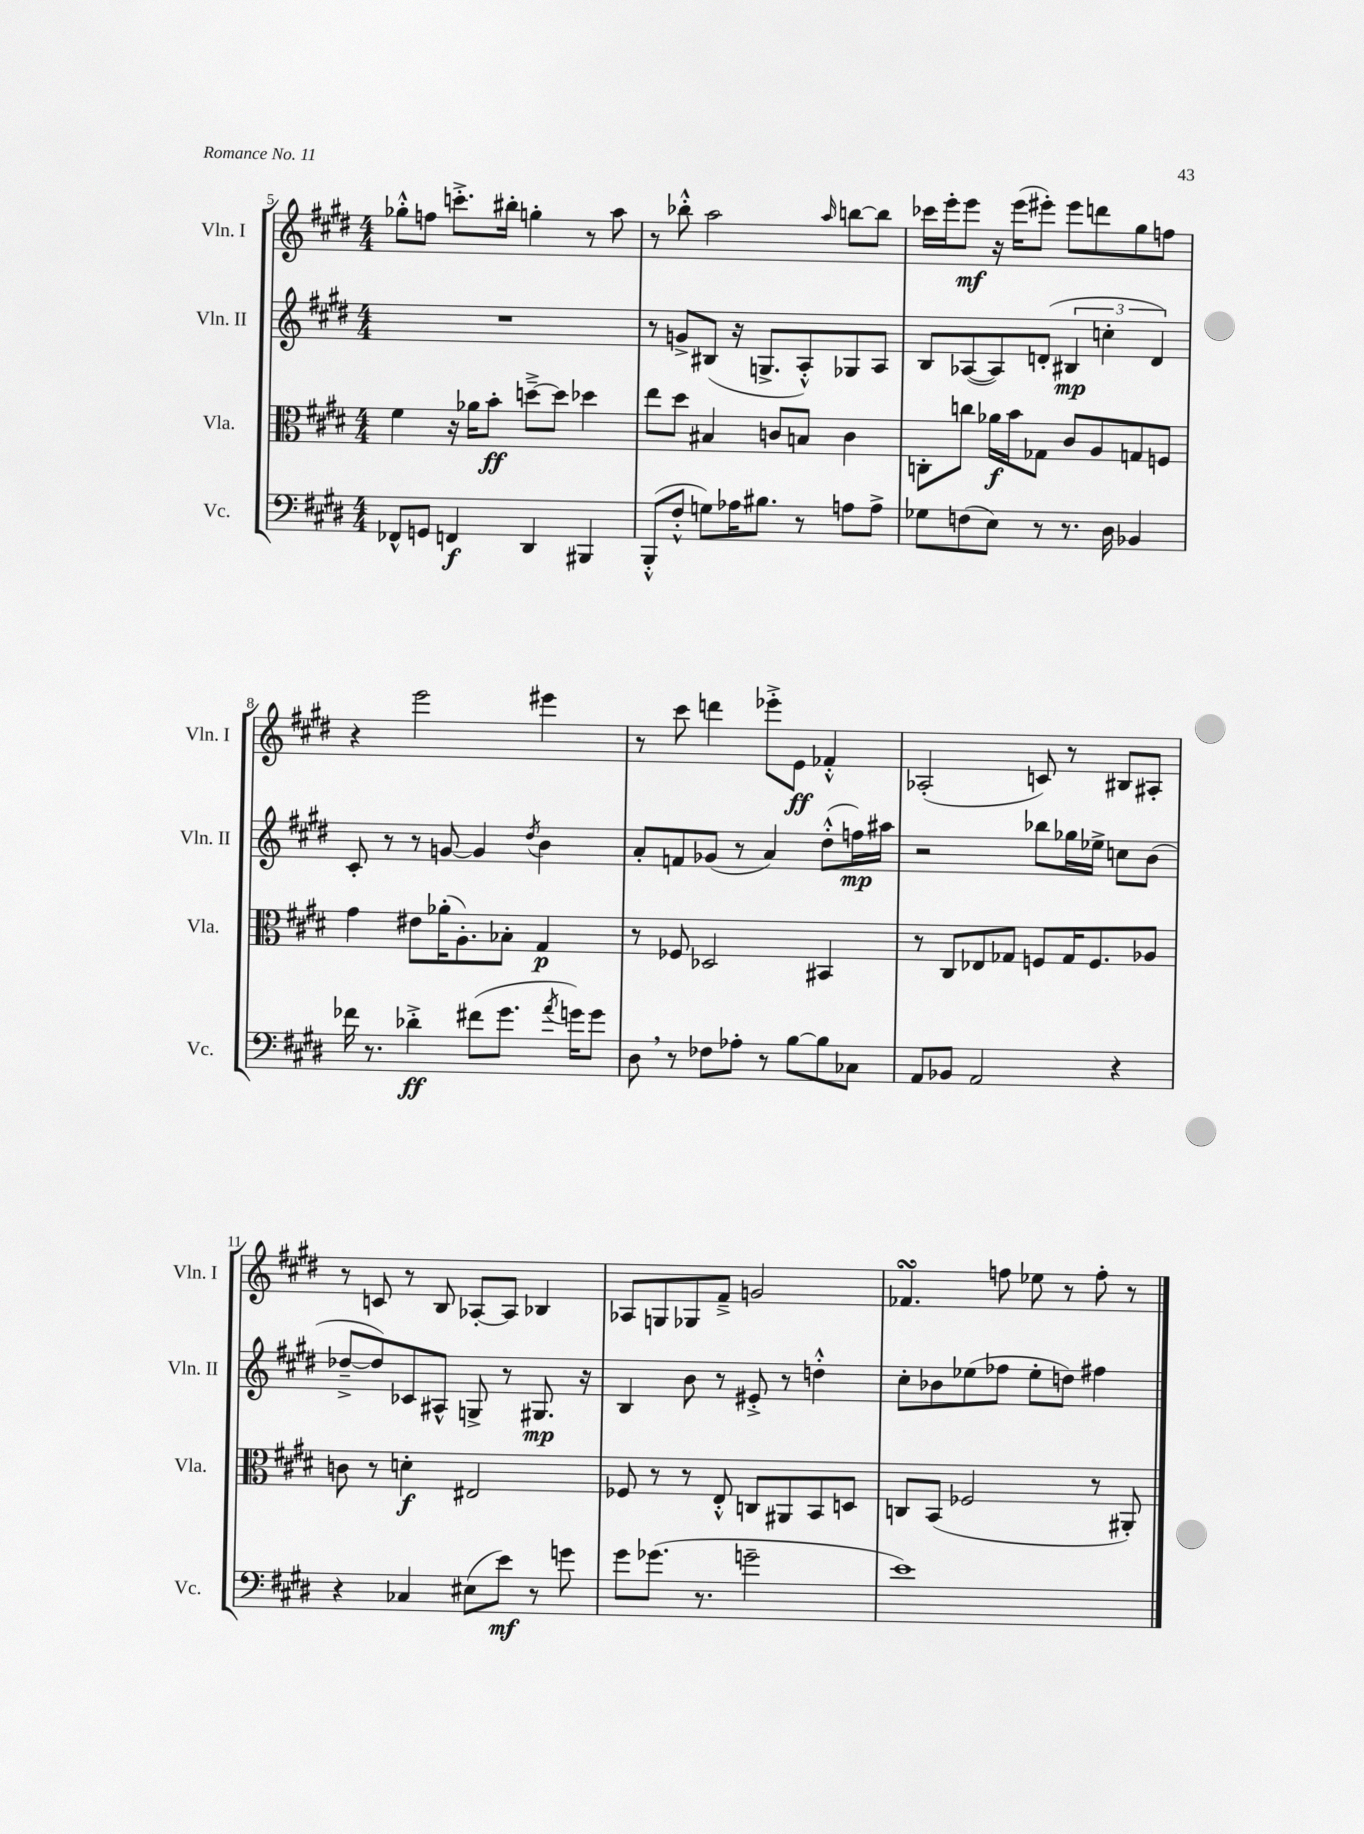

**kern	**kern	**kern	**kern
*staff4	*staff3	*staff2	*staff1
*clefF4	*clefC3	*clefG2	*clefG2
*k[f#c#g#d#]	*k[f#c#g#d#]	*k[f#c#g#d#]	*k[f#c#g#d#]
*M4/4	*M4/4	*M4/4	*M4/4
8FF-^^	4f#	1r	8gg-'^^
8GG	.	.	8ff
4FF	16r	.	8.ccc'^
.	16a-	.	.
.	8b'	.	.
.	.	.	16bb#'
4DD#	[8dd~^	.	4gg'
.	8dd]	.	.
4BBB#	4dd-	.	8r
.	.	.	8aa
=	=	=	=
(8BBB'^^	8ee	8r	8r
8F#'^^	8dd#	8g^	8bb-'^^
8G)	4B#	(8B#	2aa
16A-	.	16r	.
8.B#	.	8.G^	.
.	8c	.	.
8r	8B	8A'^^)	.
.	.	.	16qqaa
8A	4c	8G-	[8bb
8A^	.	8A	8bb]
=	=	=	=
8G-	8C'	8B	16ccc-
.	.	.	16eee'
(8F	8cc	([8A-	8eee
8E)	16a-	8A-])	16r
.	16b	.	(16eee
8r	8G-	(8d'	8eee#')
8.r	8c#	6B#	8eee#
.	8A	.	8ddd
.	.	6cc'	.
16D#	.	.	.
4BB-	8G	.	8gg#
.	.	6d)	.
.	8F	.	8ff
=	=	=	=
16f-	4g#	8c#'	4r
8.r	.	.	.
.	.	8r	.
4d-'^	8e#	8r	2eee
.	(16a-'	[8g	.
.	8.A')	.	.
(8f#	.	4g]	.
8.g#	8B-'	.	.
.	.	8qdd#	.
.	4G#	4b	4eee#
8qa	.	.	.
16g)	.	.	.
8g	.	.	.
=	=	=	=
8D#	8r	8a'	8r
8r	8F-	8f	8ccc#
8F-	2D-	(8g-	4ddd
8A-'	.	8r	.
8r	.	4a)	8eee-'^
[8B	.	.	8e
8B]	4BB#	(8dd#'^^	4f-'^^
8C-	.	16ff)	.
.	.	16aa#	.
=	=	=	=
8AA	8r	2r	(2A-'
8BB-	8C#	.	.
2AA	8E-	.	.
.	8G-	.	.
.	8F	8bb-	8c)
.	16G-	16gg-	8r
.	8.F	16ee-^	.
4r	.	8cc	8B#
.	8A-	(8b	8A#'
=	=	=	=
4r	8c	[8dd-~^	8r
.	8r	8dd-])	8c
4C-	4d'	8c-	8r
.	.	8A#^^	8B
(8E#	2E#	8G^	[8A-'
8e)	.	8r	8A-]
8r	.	8.G#	4B-
8g	.	.	.
.	.	16r	.
=	=	=	=
8g#	8F-	4B	8A-
(8.g-	8r	.	8G
.	8r	8b	8G-
8.r	.	.	.
.	8E'^^	8r	8f#~^
2g~	8C	8e#'^	2g
.	8AA#	8r	.
.	8BB	4dd'^^	.
.	8D	.	.
=	=	=	=
1e)	8C	8cc#'	4.f-
.	(8BB	8b-	.
.	2F-	(8ee-	.
.	.	8ff-	8ff
.	.	8ee-'	8ee-
.	.	8dd)	8r
.	8r	4ff#	8ff'
.	8AA#')	.	8r
==	==	==	==
*-	*-	*-	*-
